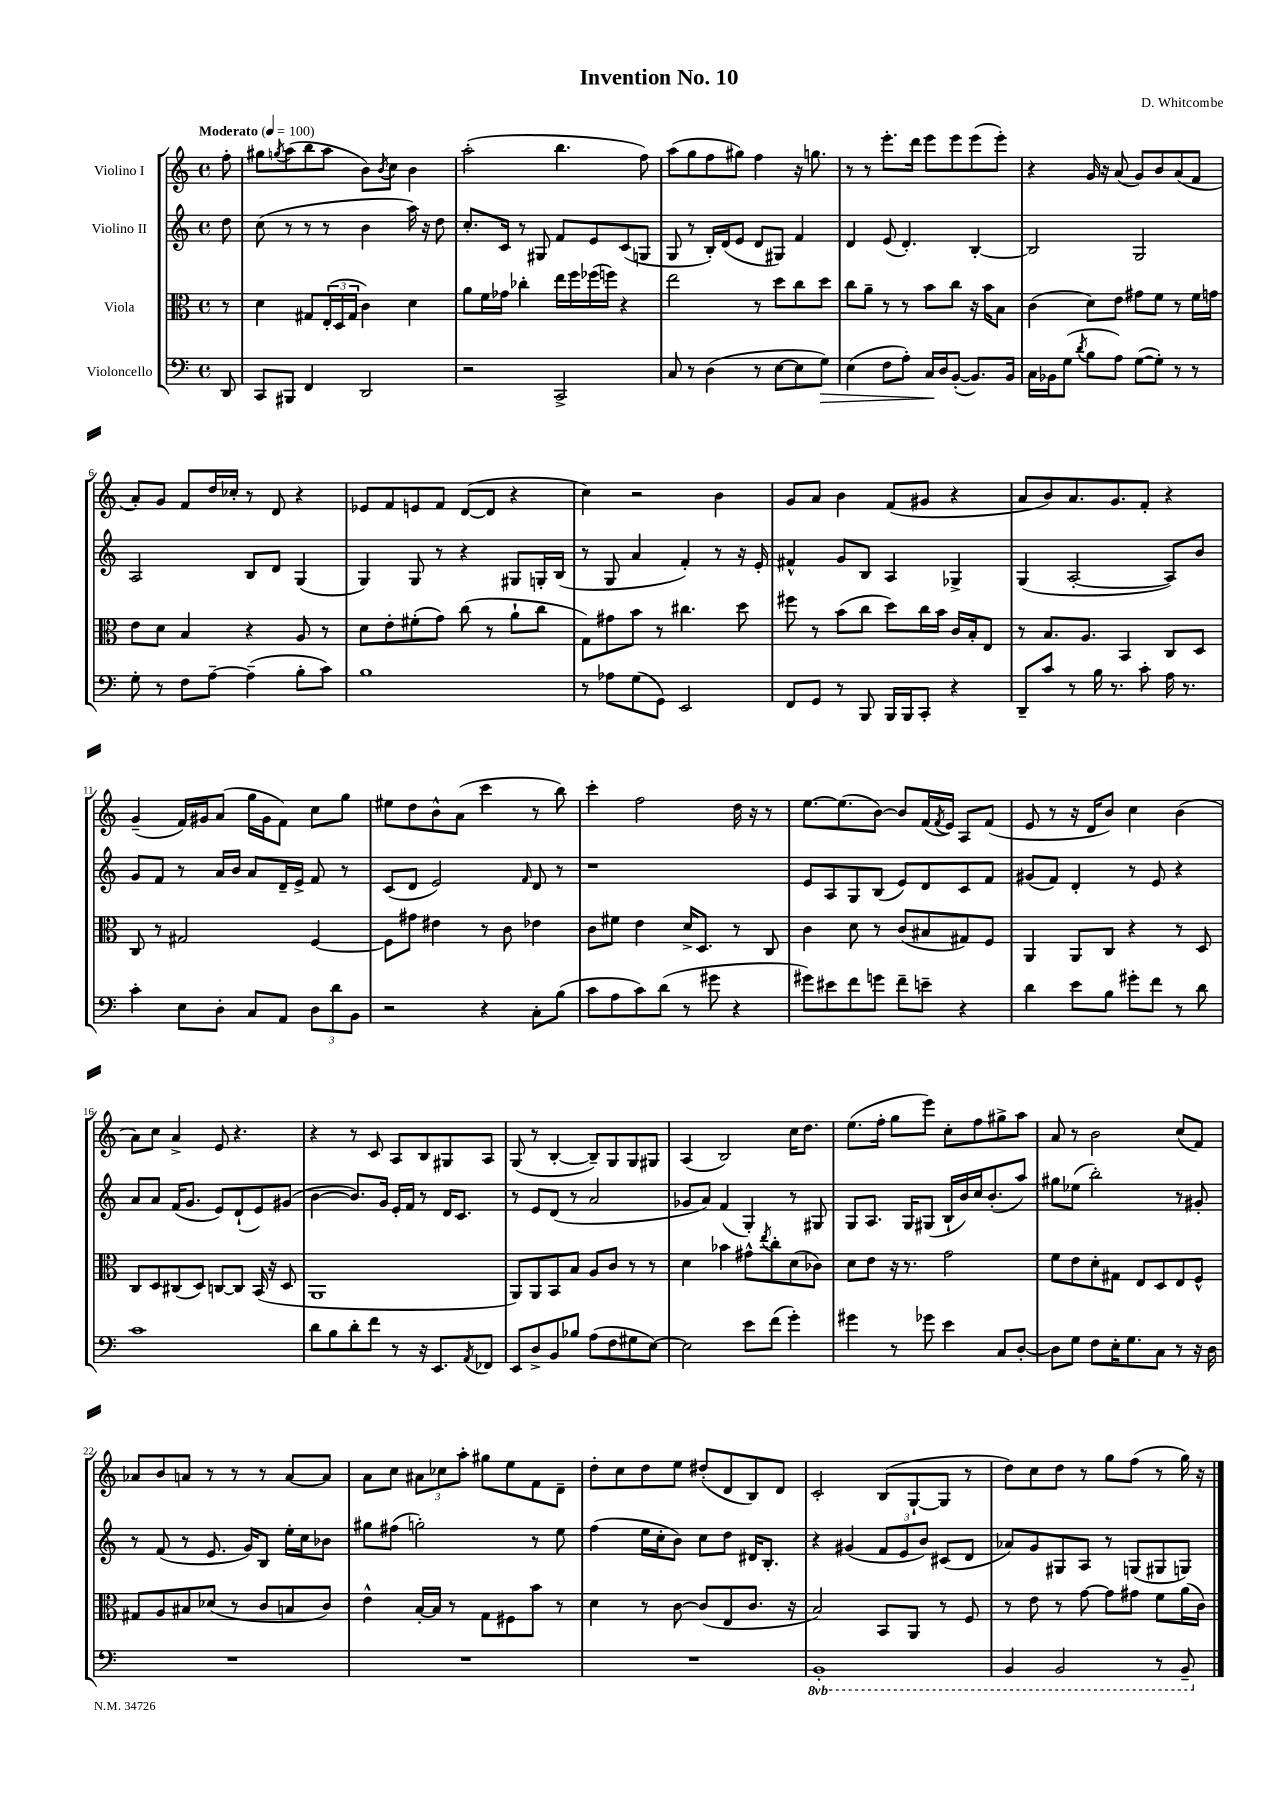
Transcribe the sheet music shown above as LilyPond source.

\header { title = "Invention No. 10" composer = "D. Whitcombe" }
<<
\new StaffGroup <<
\new Staff = "s0" \with { instrumentName = "Violino I" } {
    \clef treble \key c \major \defaultTimeSignature \time 4/4 \partial 8 \tempo "Moderato" 4 = 100
    f''8-. |
    gis''8 \acciaccatura { g''8 } a''8( b''8 a''8 b'8) \acciaccatura { b'8 } c''8 b'4 |
    a''2-.( b''4. f''8) |
    a''8( g''8 f''8 gis''8) f''4 r16 g''8. |
    r8 r8 e'''8.-. d'''16 e'''8 e'''8 e'''8( e'''8-.) |
    r4 g'16 r16 a'8( g'8) b'8 a'8( f'8 |
    a'8-.) g'8 f'8 d''16 ces''16-. r8 d'8 r4 |
    ees'8 f'8 e'8 f'8 d'8~( d'8 r4 |
    c''4) r2 b'4 |
    g'8 a'8 b'4 f'8( gis'8 r4 |
    a'8 b'8) a'8. g'8. f'8-. r4 |
    g'4--( f'16) gis'16 a'8( g''16 gis'16 f'8) c''8 g''8 |
    eis''8 d''8 b'8-^ a'8( c'''4 r8 b''8) |
    c'''4-. f''2 d''16 r16 r8 |
    e''8.~ e''8.( b'8~) b'8 f'16( \acciaccatura { f'8 } e'16) a8 f'8( |
    e'8 r8 r16 d'16 b'8) c''4 b'4( |
    a'8) c''8 a'4-> e'8 r4. |
    r4 r8 c'8 a8 b8 gis8 a8 |
    g8( r8 b4~-. b8--) g8 g8 gis8 |
    a4( b2) c''16 d''8. |
    e''8.( f''16-. g''8 e'''8) c''8-. f''8 gis''8-> a''8 |
    a'8 r8 b'2 c''8( f'8) |
    aes'8 b'8 a'8 r8 r8 r8 a'8~ a'8 |
    a'8 c''8 \tuplet 3/2 { ais'8 ces''8 a''8-. } gis''8 e''8 f'8 d'8-- |
    d''8-. c''8 d''8 e''8 dis''8-.( d'8 b8) d'8 |
    c'2-. b8( g8~-! g8 r8 |
    d''8) c''8 d''8 r8 g''8 f''8( r8 g''16) r16 \bar "|." |
}
\new Staff = "s1" \with { instrumentName = "Violino II" } {
    \clef treble \key c \major \defaultTimeSignature \time 4/4 \partial 8
    d''8 |
    c''8( r8 r8 r8 b'4 a''16) r16 d''8 |
    c''8.-. c'16 r8 gis8 f'8 e'8 c'8( g8 |
    g8 r8 b16-.) d'16( e'8 d'8 gis8) f'4 |
    d'4 e'8( d'4.-.) b4~-. |
    b2 g2 |
    a2 b8 d'8 g4( |
    g4) g8 r8 r4 gis8 g16-. b16( |
    r8 g8 a'4 f'4-.) r8 r16 e'16-. |
    fis'4-^ g'8 b8 a4 ges4-> |
    g4( a2~-. a8) b'8 |
    g'8 f'8 r8 a'16 b'16 a'8 d'16-- e'16-> f'8 r8 |
    c'8( d'8 e'2) \grace { f'16 } d'8 r8 |
    r1 |
    e'8 a8 g8 b8( e'8) d'8 c'8 f'8 |
    gis'8( f'8) d'4-. r8 e'8 r4 |
    a'8 a'8 f'16( g'8. e'8) d'8-!( e'8) gis'8( |
    b'4~ b'8.) g'16 e'16-. f'16 r8 d'16 c'8. |
    r8 e'8 d'8( r8 a'2 |
    ges'8 a'8) f'4( g4-.) r8 gis8 |
    g8 a8. g16 gis8( b16-! b'16) c''16 b'8.-.( a''8) |
    gis''8 ees''8( b''2-.) r8 gis'8-. |
    r8 f'8( r8 e'8. g'16) b8 e''16-. c''16 bes'8 |
    gis''8 fis''8( g''2-.) r8 e''8 |
    f''4( e''16 c''16-. b'8) c''8 d''8 dis'16 b8.-. |
    r4 gis'4( \tuplet 3/2 { f'8 e'8 b'8) } cis'8( d'8 |
    aes'8) g'8 gis8 a8 r8 g8( gis8 g8) \bar "|." |
}
\new Staff = "s2" \with { instrumentName = "Viola" } {
    \clef alto \key c \major \defaultTimeSignature \time 4/4 \partial 8
    r8 |
    d'4 gis8 \tuplet 3/2 { e16-.( d16 gis16 } c'4) d'4 |
    a'8 f'16 ges'16 ces''4-. e''16 f''16 fes''16( f''16) r4 |
    e''2 r8 d''8 c''8 d''8 |
    c''8 a'8-- r8 r8 b'8 c''8 r16 b'16 b8 |
    c'4( d'8) e'8 gis'8 f'8 r8 f'16 g'16 |
    e'8 d'8 b4 r4 a8 r8 |
    d'8 e'8-. fis'8-.( g'8) c''8( r8 a'8-! c''8 |
    g8) gis'8 b'8 r8 cis''4. d''8 |
    fis''8 r8 b'8( c''8 d''8) c''16 b'16 c'16 b16-. e8 |
    r8 b8. a8. b,4 c8 d8 |
    c8 r8 gis2 f4~ |
    f8 gis'8 eis'4 r8 c'8 ees'4 |
    c'8 fis'8 e'4 d'16-> d8. r8 c8 |
    c'4 d'8 r8 c'8( bis8 gis8) f8 |
    a,4 a,8 c8 r4 r8 d8 |
    c8 d8 cis8( d8) c8~ c8 b,16( r16 d8 |
    a,1 |
    a,8) a,8 b,8 b8 a8 c'8 r8 r8 |
    d'4 bes'4 gis'8-^ \acciaccatura { e''8 } c''8-. d'8( ces'8) |
    d'8 e'8 r16 r8. g'2 |
    f'8 e'8 d'8-. gis8 e8 d8 e8 f8-^ |
    gis8 a8 bis8 des'8( r8 c'8 b8 c'8) |
    e'4-^ b16~-. b16 r8 g8 fis8 b'8 r8 |
    d'4 r8 c'8~ c'8( e8 c'8. r16 |
    b2) b,8 a,8 r8 f8 |
    r8 e'8 r8 g'8~ g'8 gis'8 f'8 a'16( c'16) \bar "|." |
}
\new Staff = "s3" \with { instrumentName = "Violoncello" } {
    \clef bass \key c \major \defaultTimeSignature \time 4/4 \set Staff.ottavationMarkups = #ottavation-simple-ordinals \partial 8
    d,8 |
    c,8 bis,,8 f,4 d,2 |
    r2 c,2-> |
    c8 r8 d4( r8 e8~ e8 g8\>) |
    e4( f8 a8-.) c16\! d16 b,8~-.( b,8.) b,16 |
    c16 bes,16 g8( \acciaccatura { d'8 } b8 a8) g8~( g8-.) r8 r8 |
    g8-. r8 f8 a8~-- a4--( b8-. c'8) |
    b1 |
    r8 aes8 g8( g,8) e,2 |
    f,8 g,8 r8 b,,8 b,,16 b,,16 c,8-. r4 |
    d,8-- c'8 r8 b16 r8. c'8-. a16 r8. |
    c'4-. e8 d8-. c8 a,8 \tuplet 3/2 { d8 d'8 b,8 } |
    r2 r4 c8-. b8( |
    c'8 a8 c'8) d'8( r8 gis'8 r4 |
    gis'8) eis'8 f'8 g'8 f'8-- e'8-- r4 |
    d'4 e'8 b8 gis'8-. f'8 r8 d'8 |
    c'1 |
    d'8 b8 d'8-. f'8 r8 r16 e,8. \acciaccatura { a,8 } fes,8 |
    e,8 d8-> b,8 bes8 a8( f8 gis8 e8~) |
    e2 e'8 f'8( g'4-.) |
    gis'4 r8 ges'8 e'4 c8 d8~-. |
    d8 g8 f8 e16-. g8. c8 r8 r16 d16 |
    R1 |
    R1 |
    R1 |
    \ottava #-1 b,,1-. |
    b,,4 b,,2 r8 b,,8-- \ottava #0 \bar "|." |
}
>>
>>
